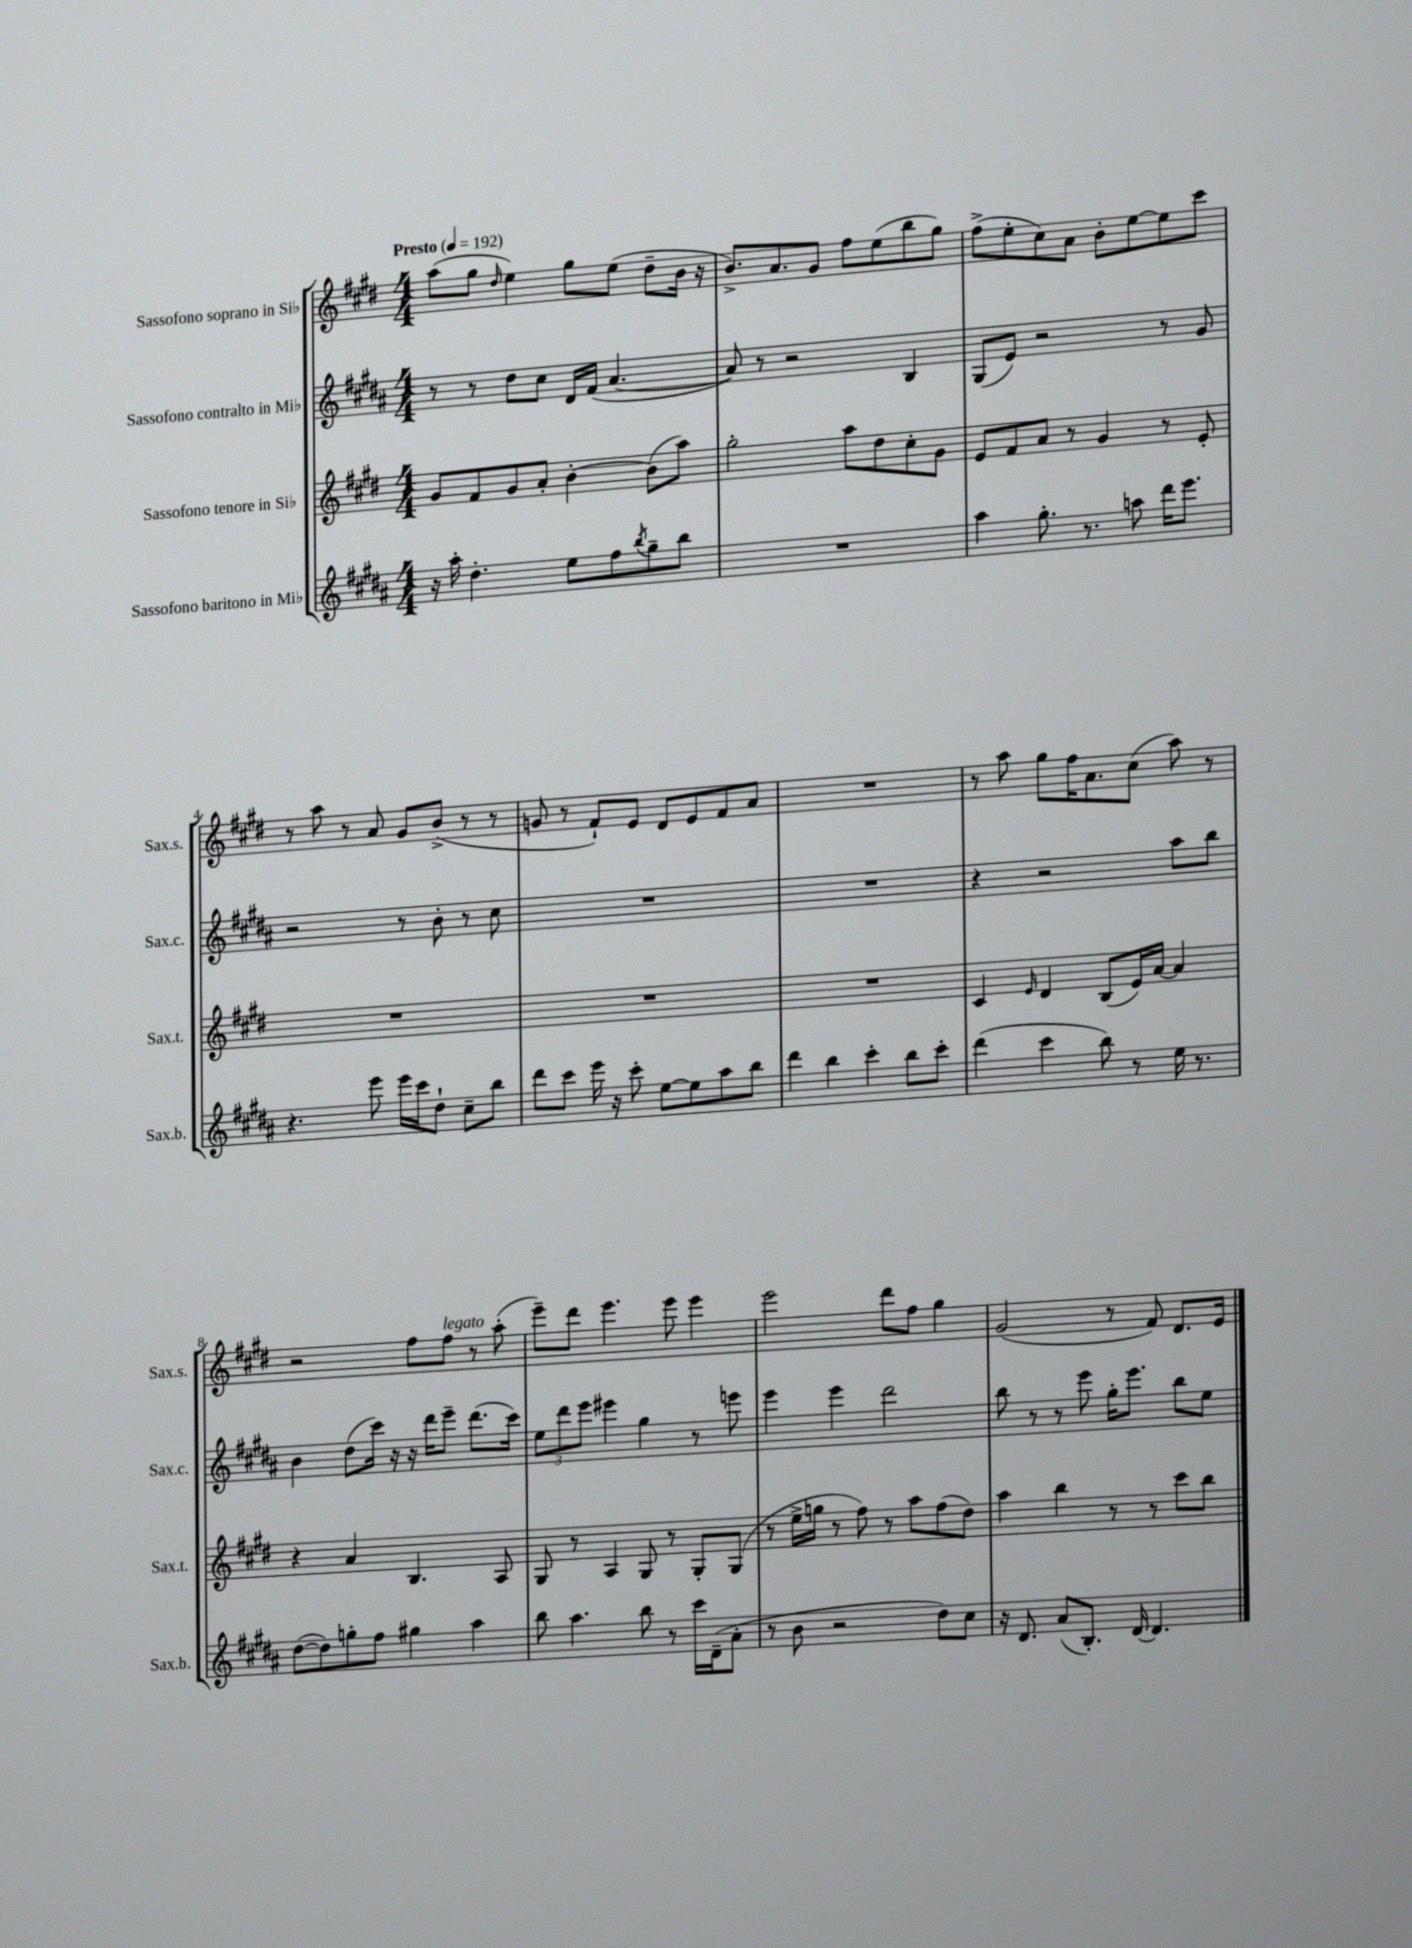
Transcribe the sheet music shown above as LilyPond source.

<<
\new StaffGroup <<
\new Staff = "s0" \with { instrumentName = "Sassofono soprano in Sib" shortInstrumentName = "Sax.s." } {
    \clef treble \key e \major \numericTimeSignature \time 4/4 \tempo "Presto" 4 = 192
    a''8( gis''8 \grace { dis''16 } e''4) gis''8 e''8( dis''8-- b'16 r16 |
    b'8.->) a'8. gis'8 fis''8 e''8( b''8 gis''8) |
    fis''8->( e''8-. cis''8) a'8 b'8-. e''8~ e''8 cis'''8 |
    r8 a''8 r8 a'8 gis'8 b'8->( r8 r8 |
    g'8 r8 fis'8-!) e'8 dis'8 e'8 fis'8 a'8 |
    R1 |
    r8 a''8 gis''8 fis''16 a'8. cis''8( a''8) r8 |
    r2 fis''8 fis''8^\markup { \italic "legato" } r8 a''8-.( |
    e'''8--) dis'''8 e'''4. e'''8 e'''4 |
    e'''2 dis'''8 fis''8 gis''4 |
    gis'2( r8 fis'8) dis'8. e'16 \bar "|." |
}
\new Staff = "s1" \with { instrumentName = "Sassofono contralto in Mib" shortInstrumentName = "Sax.c." } {
    \clef treble \key b \major \numericTimeSignature \time 4/4
    r8 r8 dis''8 cis''8 dis'16 fis'16( ais'4.~ |
    ais'8) r8 r2 b4 |
    gis8( e'8) r2 r8 gis'8 |
    r2 r8 b'8-. r8 cis''8 |
    R1 |
    R1 |
    r4 r2 ais''8 b''8 |
    b'4 dis''8( cis'''16) r16 r16 dis'''16 e'''8-- dis'''8.( cis'''16) |
    \tuplet 3/2 { e''8 dis'''8 e'''8 } eis'''4 gis''4 r8 e'''8 |
    e'''4 e'''4 dis'''2 |
    b''8 r8 r8 e'''8 gis''16-. e'''8. b''8 e''8 \bar "|." |
}
\new Staff = "s2" \with { instrumentName = "Sassofono tenore in Sib" shortInstrumentName = "Sax.t." } {
    \clef treble \key e \major \numericTimeSignature \time 4/4
    gis'8 fis'8 gis'8 a'8-. b'4~-. b'8( a''8) |
    gis''2-. a''8 dis''8 cis''8-. gis'8 |
    e'8 fis'8 a'8 r8 gis'4 r8 e'8-. |
    R1 |
    R1 |
    R1 |
    cis'4 \grace { e'16 } dis'4 b8( e'16) a'16~ a'4 |
    r4 a'4 b4. a8 |
    gis8 r8 a4 gis8 r8 gis8-. gis8( |
    r8 e''16-> g''16 r8 fis''8) r8 a''8 fis''8( dis''8) |
    a''4 b''4 r8 r8 cis'''8 b''8 \bar "|." |
}
\new Staff = "s3" \with { instrumentName = "Sassofono baritono in Mib" shortInstrumentName = "Sax.b." } {
    \clef treble \key b \major \numericTimeSignature \time 4/4
    r16 ais''16-. dis''4.-. e''8 fis''8 \acciaccatura { b''8 } gis''8-- b''8 |
    R1 |
    ais''4 gis''8.-. r8. a''8 dis'''16 e'''8. |
    r4. e'''8 e'''16 cis'''16 dis''8-! cis''8-- b''8 |
    dis'''8 cis'''8 e'''16 r16 cis'''8-. e''8~ e''8 ais''8 b''8 |
    dis'''4 b''4 cis'''4-. b''8 cis'''8-. |
    dis'''4( cis'''4 b''8) r8 e''16 r8. |
    dis''8~( dis''8) g''8-. fis''8 gis''4 ais''4 |
    b''8 ais''4. b''8 r8 cis'''16 dis'16--( ais'8-. |
    r8 b'8 r2 dis''8) cis''8 |
    r16 dis'8. ais'8( b8.-.) dis'16~ dis'4. \bar "|." |
}
>>
>>
